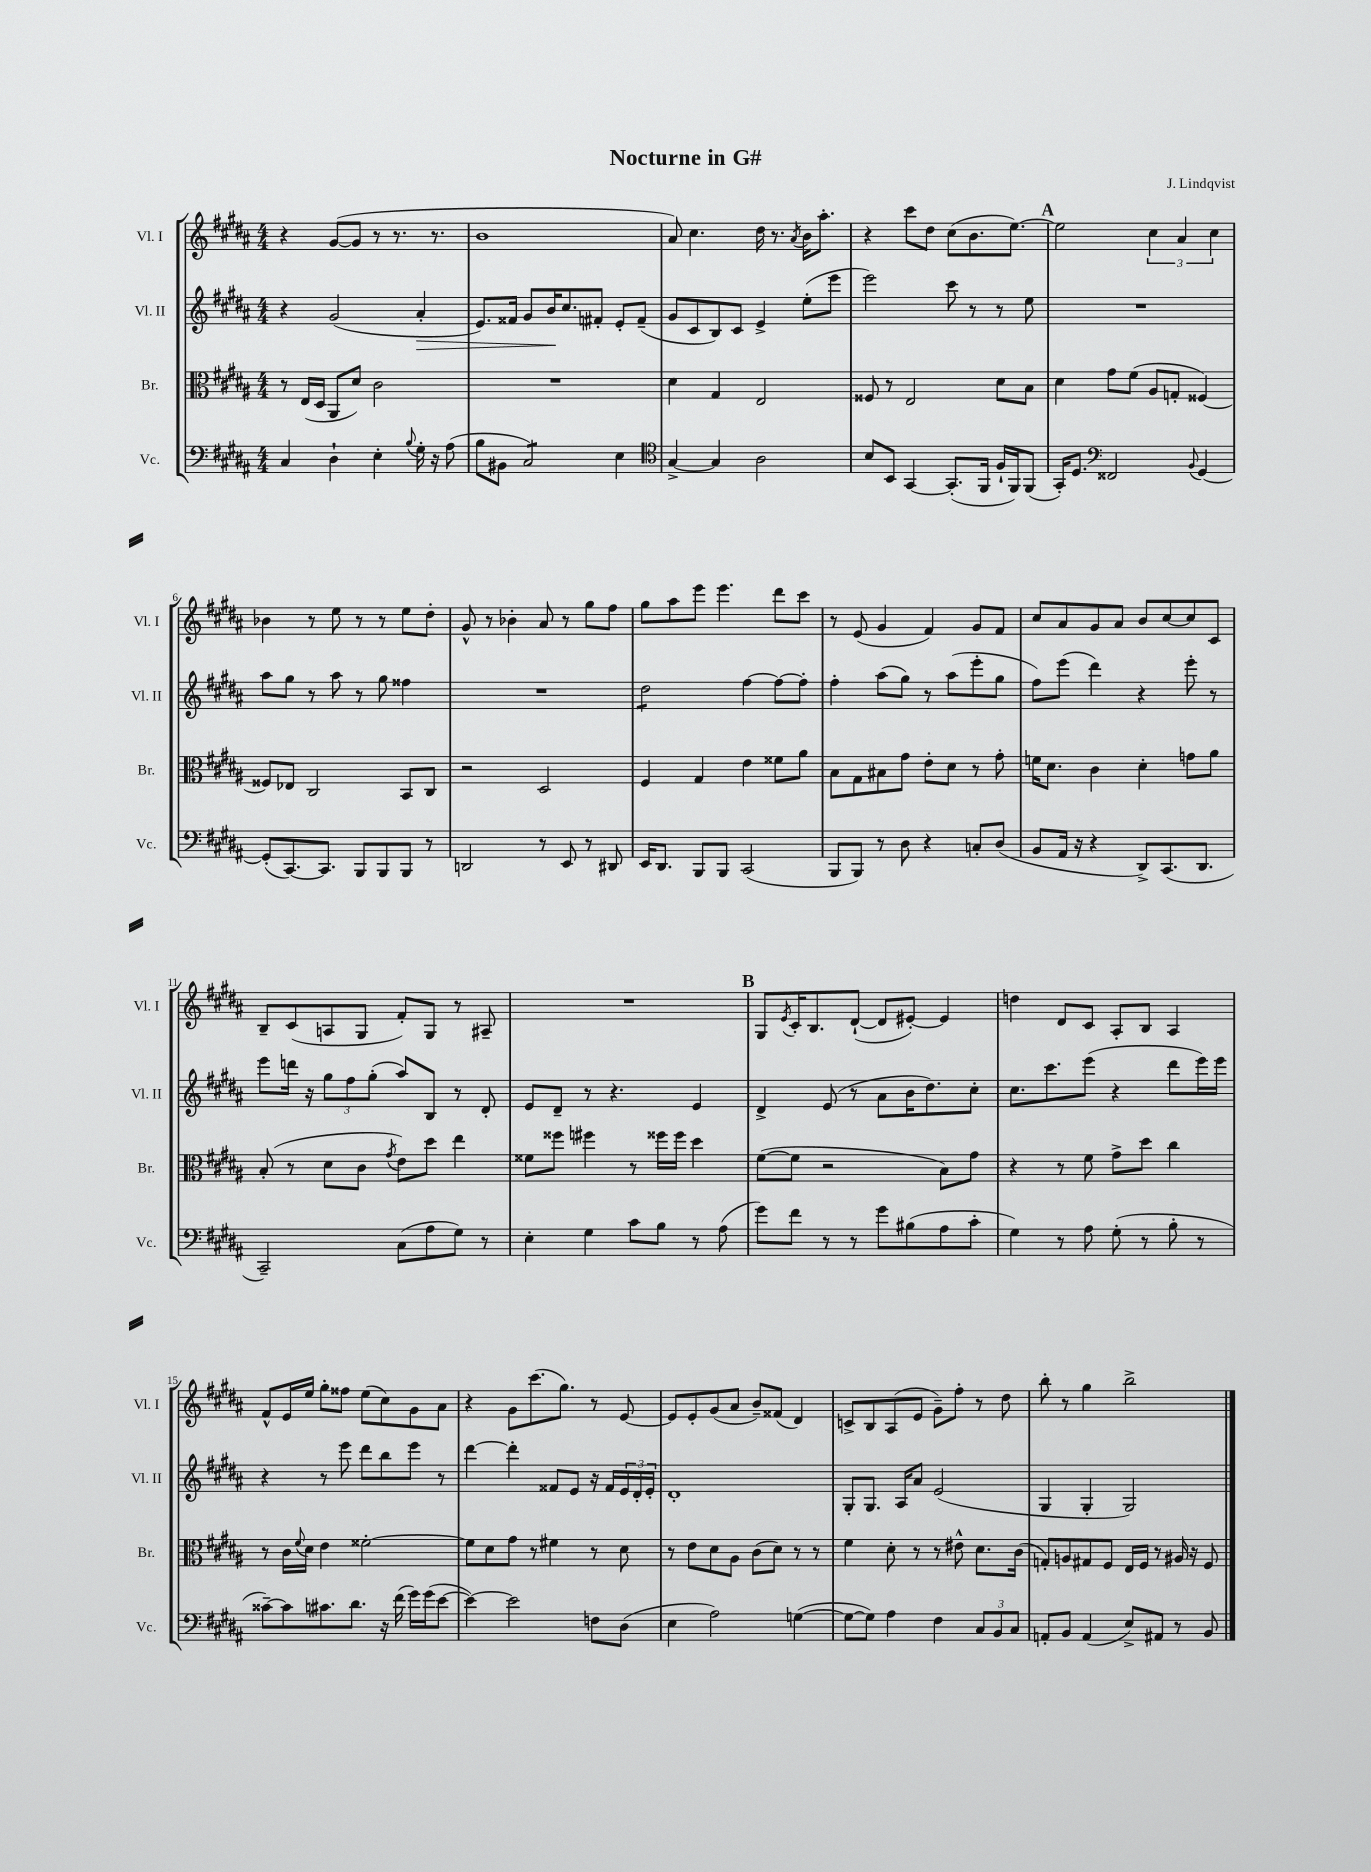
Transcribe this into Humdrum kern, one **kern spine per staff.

**kern	**kern	**kern	**kern
*staff4	*staff3	*staff2	*staff1
*clefF4	*clefC3	*clefG2	*clefG2
*k[f#c#g#d#a#]	*k[f#c#g#d#a#]	*k[f#c#g#d#a#]	*k[f#c#g#d#a#]
*M4/4	*M4/4	*M4/4	*M4/4
4C#	8r	4r	4r
.	(16E	.	.
.	16D#	.	.
4D#`	8AA#	(2g#	([8g#
.	8d#)	.	8g#]
4E'	2c#	.	8r
.	.	.	8.r
8qqB	.	.	.
16G#'	.	4a#'	.
16r	.	.	8.r
(8A#	.	.	.
=	=	=	=
8B	1r	8.e)	1b
8BB#	.	.	.
.	.	16f##	.
2C#)	.	8g#	.
.	.	16b	.
.	.	8.cc#	.
.	.	8f#'	.
4E	.	8e'	.
.	.	(8f#~	.
=	=	=	=
*clefC4	*	*	*
[4G#^	4d#	8g#	8a#)
.	.	8c#	4.cc#
4G#]	4G#	8B)	.
.	.	8c#	.
2A#	2E	4e^	16dd#
.	.	.	8.r
.	.	.	8qa#
.	.	(8ee'	16b
.	.	.	8.aa#'
.	.	8eee	.
=	=	=	=
8B	8F##	2eee)	4r
8BB	8r	.	.
[4GG#	2E	.	8ccc#
.	.	.	8dd#
(8.GG#']	.	8ccc#	(8cc#
.	.	8r	8.b
16FF#	.	.	.
16F#`	8d#	8r	.
16FF#)	.	.	[8.ee)
(8FF#	8B	8ee	.
=	=	=	=
16GG#')	4d#	1r	2ee]
8.D#	.	.	.
*clefF4	*	*	*
2FF##	8g#	.	.
.	(8f#	.	.
.	8A#	.	6cc#
.	8G'	.	.
.	.	.	6a#
8qqBB	.	.	.
[4GG#	[4F##)	.	.
.	.	.	6cc#
=	=	=	=
(8GG#']	8F##]	8aa#	4b-
[8.CC#)	8E-	8gg#	.
.	2C#	8r	8r
8.CC#]	.	.	.
.	.	8aa#	8ee
8BBB	.	8r	8r
8BBB	.	8gg#	8r
8BBB	8BB	4ff##	8ee
8r	8C#	.	8dd#'
=	=	=	=
2DD	2r	1r	8g#^^
.	.	.	8r
.	.	.	4b-'
8r	2D#	.	8a#
8EE	.	.	8r
8r	.	.	8gg#
8DD#	.	.	8ff#
=	=	=	=
16EE	4F#	2dd#	8gg#
8.DD#	.	.	.
.	.	.	8aa#
8BBB	4G#	.	8eee
8BBB	.	.	4.eee
(2CC#	4e	[4ff#	.
.	8f##	8ff#_	8ddd#
.	8a#	8ff#']	8ccc#
=	=	=	=
8BBB	8B	4ff#'	8r
8BBB)	8G#	.	(8e
8r	8B#	(8aa#	4g#
8D#	8g#	8gg#)	.
4r	8e'	8r	4f#)
.	8d#	(8aa#	.
8C'	8r	8eee'	8g#
(8D#	8g#'	8gg#	8f#
=	=	=	=
8BB	16f	8ff#)	8cc#
.	8.d#	.	.
16AA#	.	(8eee	8a#
16r	.	.	.
4r	4c#	4ddd#)	8g#
.	.	.	8a#
8DD#^)	4d#'	4r	8b
(8.CC#	.	.	[8cc#
.	8g	8eee'	8cc#]
8.DD#	.	.	.
.	8a#	8r	8c#
=	=	=	=
2CC#~)	(8B'	8eee	8B~
.	8r	16ddd	(8c#
.	.	16r	.
.	8d#	12gg#	8A
.	.	12ff#	.
.	8c#	.	8G#
.	.	(12gg#'	.
.	8qg#	.	.
(8C#	8e)	8aa#)	8f#')
8A#	8dd#	8B	8G#
8G#)	4ee	8r	8r
8r	.	8d#'	8A#~
=	=	=	=
4E'	8f##	8e	1r
.	8ff##	8d#~	.
4G#	4ff#	8r	.
.	.	4.r	.
8c#	8r	.	.
8B	16ff##	.	.
.	16ff##	.	.
8r	4dd#	4e	.
(8A#	.	.	.
=	=	=	=
8g#)	([8f#	4d#^	8G#
.	.	.	8qe
8f#	8f#]	.	16c#'
.	.	.	8.B
8r	2r	(8e	.
8r	.	8r	([8d#`
8g#	.	8a#	8d#]
(8B#	.	16b	[8e#')
.	.	8.dd#)	.
8A#	8B)	.	4e#]
8c#'	8g#	8cc#'	.
=	=	=	=
4G#)	4r	8.cc#	4dd
.	.	8.ccc#	.
8r	8r	.	8d#
8A#	8f#	(8eee	8c#
(8G#'	8g#^	4r	8A#'
8r	8dd#	.	8B
8B'	4cc#	8ddd#	4A#
8r	.	16eee)	.
.	.	16eee	.
=	=	=	=
[8c##~)	8r	4r	8f#^^
8c##]	16c#	.	16e
.	8qqf#	.	.
.	16d#	.	16ee
8.c#	4e	8r	8gg#'
.	.	8eee	8ff##
8.d#	.	.	.
.	[2f##'	8ddd#	(8ee
16r	.	8bb	8cc#)
(16f#	.	.	.
16g#)	.	8eee	8g#
(16g#	.	.	.
[8e	.	8r	8a#
=	=	=	=
4e_)	8f##]	[4ddd#	4r
.	8d#	.	.
2e]	8g#	4ddd#']	8g#
.	8r	.	(8.ccc#
.	4f#	8f##	.
.	.	.	8.gg#)
.	.	8e	.
8F	8r	16r	8r
.	.	16f##	.
(8D#	8d#	24e	[8e
.	.	24d#'	.
.	.	24e'	.
=	=	=	=
4E	8r	1d#'	8e]
.	8e	.	8e'
2A#)	8d#	.	(8g#
.	8A#	.	8a#
.	(8c#	.	8b~)
.	8d#)	.	(8f##
([4G	8r	.	4d#)
.	8r	.	.
=	=	=	=
8G_	4f#	8G#'	8c^
8G])	.	8.G#	8B
4A#	8d#'	.	(8A#
.	.	16A#	.
.	8r	8a#	8e
4F#	8r	(2e	8g#~)
.	8e#^^	.	8ff#'
12C#	8.d#	.	8r
12BB	.	.	.
.	.	.	8dd#
12C#	.	.	.
.	(16c#	.	.
=	=	=	=
8AA'	8G')	4G#	8bb'
8BB	8A	.	8r
(4AA	8G#	4G#'	4gg#
.	8F#	.	.
8E^)	16E	2G#)	2bb^
.	16F#	.	.
8AA#	8r	.	.
8r	16A#	.	.
.	16r	.	.
8BB	8F#	.	.
==	==	==	==
*-	*-	*-	*-
